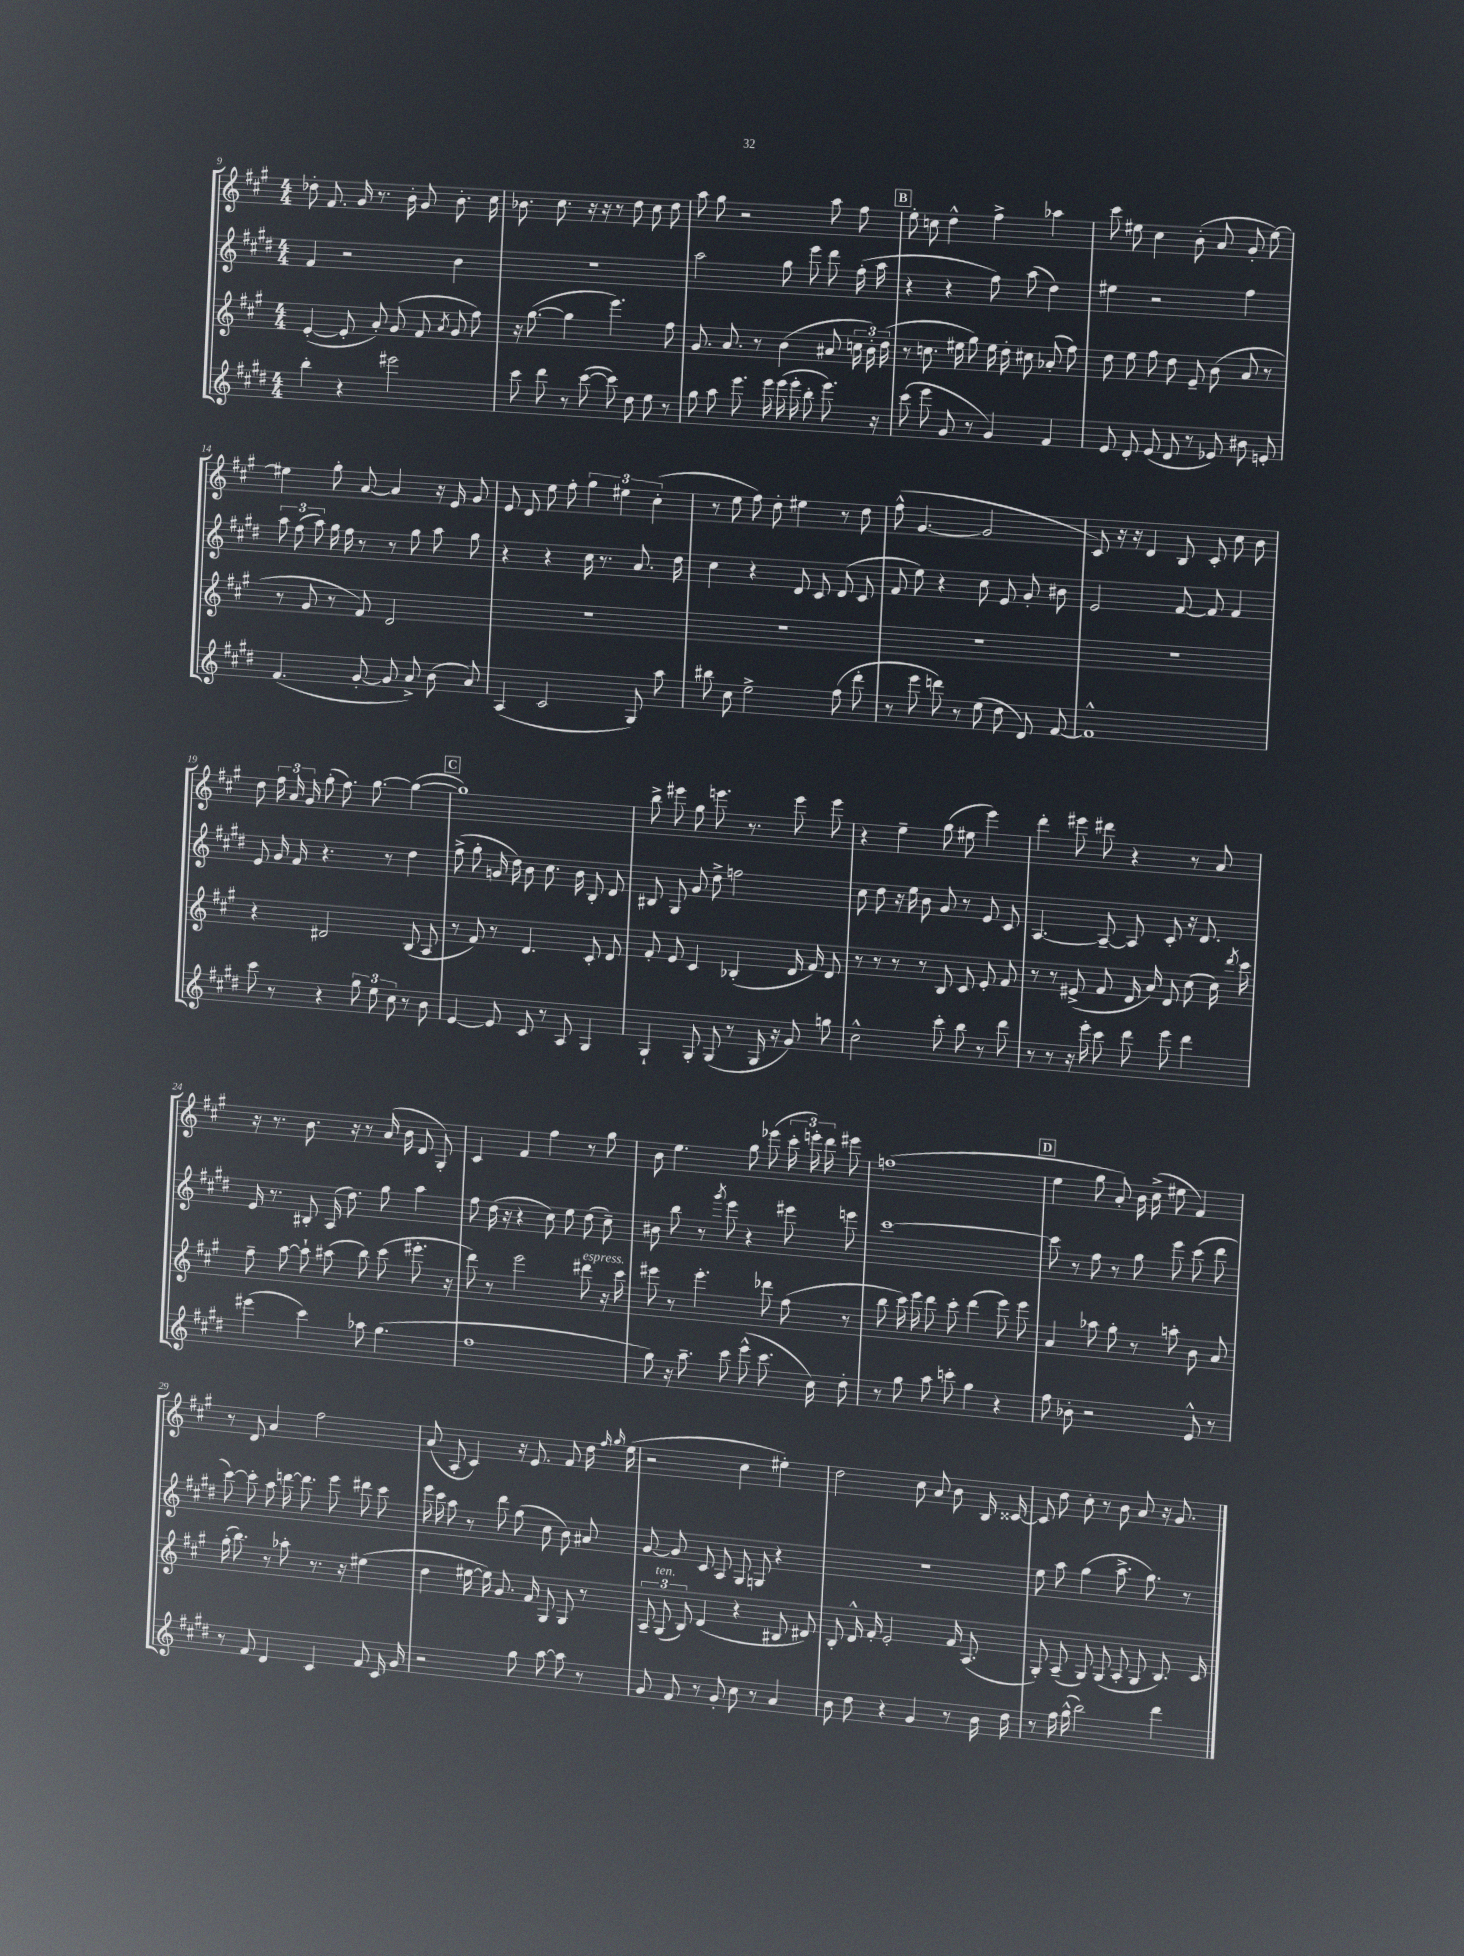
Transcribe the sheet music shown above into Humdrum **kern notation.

**kern	**kern	**kern	**kern
*part4	*part3	*part2	*part1
*staff4	*staff3	*staff2	*staff1
*clefG2	*clefG2	*clefG2	*clefG2
*k[f#c#g#d#]	*k[f#c#g#]	*k[f#c#g#d#]	*k[f#c#g#]
*M4/4	*M4/4	*M4/4	*M4/4
=9	=9	=9	=9
4bb'\	([4e'/	4f#/	8dd-X'\
.	.	.	8.f#/
4r	8e'/]	2r	.
.	.	.	16g#/
.	8a'/)	.	8.r
2eee#X\	(8g#/	.	.
.	.	.	16b'\
.	8f#/	.	8g#/
.	8qa/	.	.
.	8g#/	4b\	8.b'\
.	8ff#\)	.	.
.	.	.	16cc#\
=10	=10	=10	=10
8ccc#\	16r	1r	8.b-X\
.	([8.gg#\	.	.
8ddd#\	.	.	.
.	.	.	8.cc#\
8r	4gg#\]	.	.
([8ccc#\	.	.	16r
.	.	.	16r
8ccc#\])	4.eee\)	.	8r
8dd#\	.	.	8dd\
8ee\	.	.	8cc#\
8r	8ff#\	.	8dd\
=11	=11	=11	=11
8gg#\	8.g#/	2aa\	8aa\
8aa\	.	.	8gg#\
.	8.a/	.	.
8.eee\	.	.	2r
.	8r	.	.
16eee\	.	.	.
(16eee\	(4b\	8gg#\	.
16eee'\	.	.	.
8bb'\	.	8eee\	.
8.eee\)	8a#X/	8ddd#\	8aa\
.	24ccn\	(16ff#'\	8ff#\
.	24b'\)	.	.
16r	.	16aa\	.
.	(24dd\	.	.
!!LO:REH:place=s1:t=B
=12	=12	=12	=12
(8ccc#\	8r	4r	8ee'\
8eee\	8.ccn\	.	8ccn\
8g#/	.	4r	4dd^^\
.	16ee#X\	.	.
8r	8gg#\)	.	.
4g#/)	16ee#\	8ff#\)	4ff#^\
.	16dd'\	.	.
.	8cc#X\	(8aa\	.
4f#/	(8a-X'/	4dd#\)	4aa-X\
.	8ff#\)	.	.
=13	=13	=13	=13
8e/	8dd\	4ee#X\	8ccc#\
8d#'/	8ee\	.	8ee#X\
(8e/	8ff#\	2r	4cc#\
8d#/	8dd\	.	.
8r	8e~/	.	(8b'\
8e-X/)	(8b\	.	8a/
8b#X\	8a/	4ff#\	8g#'/
8en'/	8r	.	[8ee#\)
!!LO:LB:g=z
=14	=14	=14	=14
(4.f#/	8r	12aa\	4ee#X\]
.	.	(12ff#\	.
.	8g#/	.	.
.	.	12aa\)	.
.	8r	16gg#\	8gg#'\
.	.	16ff#\	.
[8g#'/	8f#/)	8r	[8a/
8g#/]	2d/	8r	4a/]
8a^/)	.	8gg#\	.
(8b\	.	8aa\	16r
.	.	.	16e/
8a/)	.	8gg#\	8g#/
=15	=15	=15	=15
(4A/	1r	4r	8e/
.	.	.	8d/
2c#/	.	4r	8ee\
.	.	.	8ff#'\
.	.	16cc#\	6gg#\
.	.	8.r	.
.	.	.	6ee#X\
8G#/)	.	8.a/	.
.	.	.	(6cc#'\
8aa\	.	.	.
.	.	16dd#\	.
=16	=16	=16	=16
8bb#X\	1r	4cc#\	8r
8cc#\	.	.	8ee\
2ee^\	.	4r	8ff#\)
.	.	.	8dd'\
.	.	8d#/	4ee#X\
.	.	8c#/	.
(8ff#\	.	(8d#/	8r
8ddd#'\	.	8c#/	8dd\
=17	=17	=17	=17
8r	1r	8f#/	(8ff#^^\
8eee\	.	8ee\)	[4.g#/
8dddn\)	.	4r	.
8r	.	.	.
(8ee\	.	8cc#\	2g#/]
8dd#\	.	8e/	.
8d#/)	.	8g#'/	.
[8f#/	.	8b#X\	.
=18	=18	=18	=18
1f#^^]	1r	2e/	8c#/)
.	.	.	16r
.	.	.	16r
.	.	.	4d/
.	.	[8f#/	8B/
.	.	8f#/]	8c#'/
.	.	4f#/	8cc#\
.	.	.	8b\
!!LO:LB:g=z
=19	=19	=19	=19
8ccc#\	4r	8e/	8dd\
8r	.	16g#/	24ff#\
.	.	.	24a/
.	.	16f#/	.
.	.	.	24g#/
4r	2d#X/	4.r	(8gg#'\
.	.	.	8.ff#\)
12gg#\	.	.	.
.	.	.	[8.gg#\
12ee\	.	.	.
.	.	8r	.
12cc#\	.	.	.
8r	(8B/	4dd#\	(4gg#\_
8b\	8A/	.	.
!!LO:REH:place=s1:t=C
=20	=20	=20	=20
[4e/	8r	(8ff#^\	1gg#])
.	8f#/)	8gg#'\	.
8e/]	8r	16gn/	.
.	.	16dd#\)	.
8c#/	4.d/	8b\	.
8r	.	8.cc#\	.
8A/	.	.	.
.	.	16b\	.
4G#/	8c#'/	8B'/	.
.	8d/	8d#/	.
=21	=21	=21	=21
4G#`/	8f#'/	8B#X/	8bb^\
.	8e/	8G#/	8eee#X\
8G#'/	4c#/	8g#/	8gg#\
(8G#/	.	8dd#^\	8.eeen\
8r	(4B-X'/	2ffn\	.
.	.	.	8.r
16G#/	.	.	.
16r	.	.	.
8g#/)	16d/	.	8eee\
.	16f#/)	.	.
8ggn\	8d/	.	8eee\
=22	=22	=22	=22
2cc#^^\	8r	8cc#\	4r
.	8r	8dd#\	.
.	8r	16r	4ee~\
.	.	16ee\	.
.	8r	8b\	.
8ccc#'\	8B/	8g#/	(8gg#\
8bb\	8c#/	8r	8ee#X\
8r	8e'/	8e/	4eee\)
8ddd#\	8f#/	8c#/	.
=23	=23	=23	=23
8r	8r	[4.A/	4ddd'\
8r	8r	.	.
16r	(8e#X^/	.	8eee#X\
16eee'\	.	.	.
8ccc#\	8f#/	8A~/_	8ddd#X\
8ddd#\	16d/	8A/]	4r
.	16a/)	.	.
8eee\	8d/	8c#'/	.
4ddd#\	(8cc#\	16r	8r
.	.	8.d#/	.
.	16cc#\)	.	8a/
.	8qddd/	.	.
.	16ccc#\	.	.
!!LO:LB:g=z
=24	=24	=24	=24
(4eee#X\	8ff#~\	16e/	16r
.	.	8.r	8.r
.	[8aa\	.	.
4ccc#\)	8aa`\]	8B#X'/	8.b\
.	(8aa#X\	(16A/	.
.	.	8.dd#\)	16r
8aa-X\	8bb\)	.	8r
(4.gg#\	(8ccc#\	8gg#\	(16a/
.	.	.	16b\
.	8.eee#X'\	4aa\	8d/
.	.	.	8G#'/)
.	16r	.	.
=25	=25	=25	=25
1ff#	8ddd\)	8ff#\	4c#/
.	8r	(16dd#\	.
.	.	16r	.
.	2eee\	4r	4f#/
.	.	8cc#\)	4ff#\
.	.	8ee\	.
!	!LO:TX:a:i:t=espress.	!	!
.	8ddd#X\	(8dd#\	8r
.	16r	8cc#~\)	8gg#\
.	16ccc#\	.	.
=26	=26	=26	=26
8gg#\)	8eee#X\	8b#X\	8b\
16r	8r	8bb\	4.ee\
8.aa~\	.	.	.
.	4.eee#'\	8r	.
.	.	8qggg#/	.
8ccc#\	.	8eee\	.
(8eee^^\	.	4r	8gg#\
8.ccc#\	8ddd-X\	.	(8eee-X\
.	(8ff#\	8eee#X\	24ccc#'\
.	.	.	24eeen'\)
16cc#\)	.	.	.
.	.	.	24ddd\
8dd#'\	8r	8eeen\	8eee#X\
=27	=27	=27	=27
8r	8bb\	[1ccc#	(1ffn
8gg#\	16ccc#\)	.	.
.	16eee\	.	.
8aa\	8ddd\	.	.
8cccn'\	8ccc#'\	.	.
4gg#\	(4ddd\	.	.
4r	8eee\)	.	.
.	8eee\	.	.
!!LO:REH:place=s1:t=D
=28	=28	=28	=28
8ff#\	4a/	8ccc#\]	4ee\
8b-X'\	.	8r	.
2r	8aa-X\	8ff#\	8gg#\
.	8gg#'\	8r	8a'/)
.	8r	8gg#\	16b\
.	.	.	(16cc#^\
.	8aan'\	8eee\	8ee#X\
8e^^/	8b\	(8ccc#\	4f#/)
8r	8a/	8ddd#\	.
!!LO:LB:g=z
=29	=29	=29	=29
8r	(16gg#'\	[8ccc#\)	8r
.	8.bb\)	.	.
8f#/	.	8ccc#'\]	8d/
4d#/	8r	8aa\	4a/
.	8aa-X'\	[16dddn\	.
.	.	8.ddd\]	.
4c#/	8.r	.	2ff#\
.	.	8eee\	.
.	16r	.	.
8f#/	(4ee#X\	8ddd#X\	.
16c#/	.	8ccc#\	.
16g#/	.	.	.
=30	=30	=30	=30
2r	4dd\	16eee\	(8a/
.	.	16ccc#\	.
.	.	8aa\	8A'/
.	[16ee#X\	8r	4c#/)
.	16ee#\])	.	.
.	8.g#/	8ddd#\	.
8gg#\	.	(8gg#\	16r
.	16f#/	.	8.e/
[8aa\	8G#/	8cc#\	.
8aa\]	8G#/	8b\)	8f#/
8r	8r	8a#X/	16dd\
.	.	.	16qqff#/
.	.	.	16qqgg#/
.	.	.	(16ee\
=31	=31	=31	=31
8g#/	12A~/	[8g#/	2r
!	!LO:TX:a:i:t=ten.	!	!
.	(12G#/	.	.
8f#/	.	8g#/]	.
.	12B/)	.	.
8r	(4d/	8c#/	.
8g#'/	.	8A/	.
8cc#\	4r	8G#/	4cc#\
8r	.	8Gn/	.
4a/	8B#X/	4r	4ee#X'\)
.	8d#X/)	.	.
=32	=32	=32	=32
8b\	8B'/	1r	2dd\
8dd#\	16d^^/	.	.
.	16f#'/	.	.
4r	2e'/	.	.
4g#/	.	.	8cc#\
.	.	.	8a/
8r	16f#/	.	8b\
.	(8.A/	.	.
16b\	.	.	16B/
16dd#\	.	.	[16c##X/
=33	=33	=33	=33
8r	8G#'/)	8ee\	8c##/]
16ff#\	(8A~/	8aa\	8dd\
(16gg#^^\	.	.	.
2bb\)	8G#/)	(4gg#\	8cc#'\
.	(8G#/	.	8r
.	8A'/	8.aa^\	8b\
.	8G#/	.	8a/
.	.	8.gg#\)	.
4ddd#\	8.B/)	.	16r
.	.	.	8.g#/
.	.	8r	.
.	16c#/	.	.
==	==	==	==
*-	*-	*-	*-
